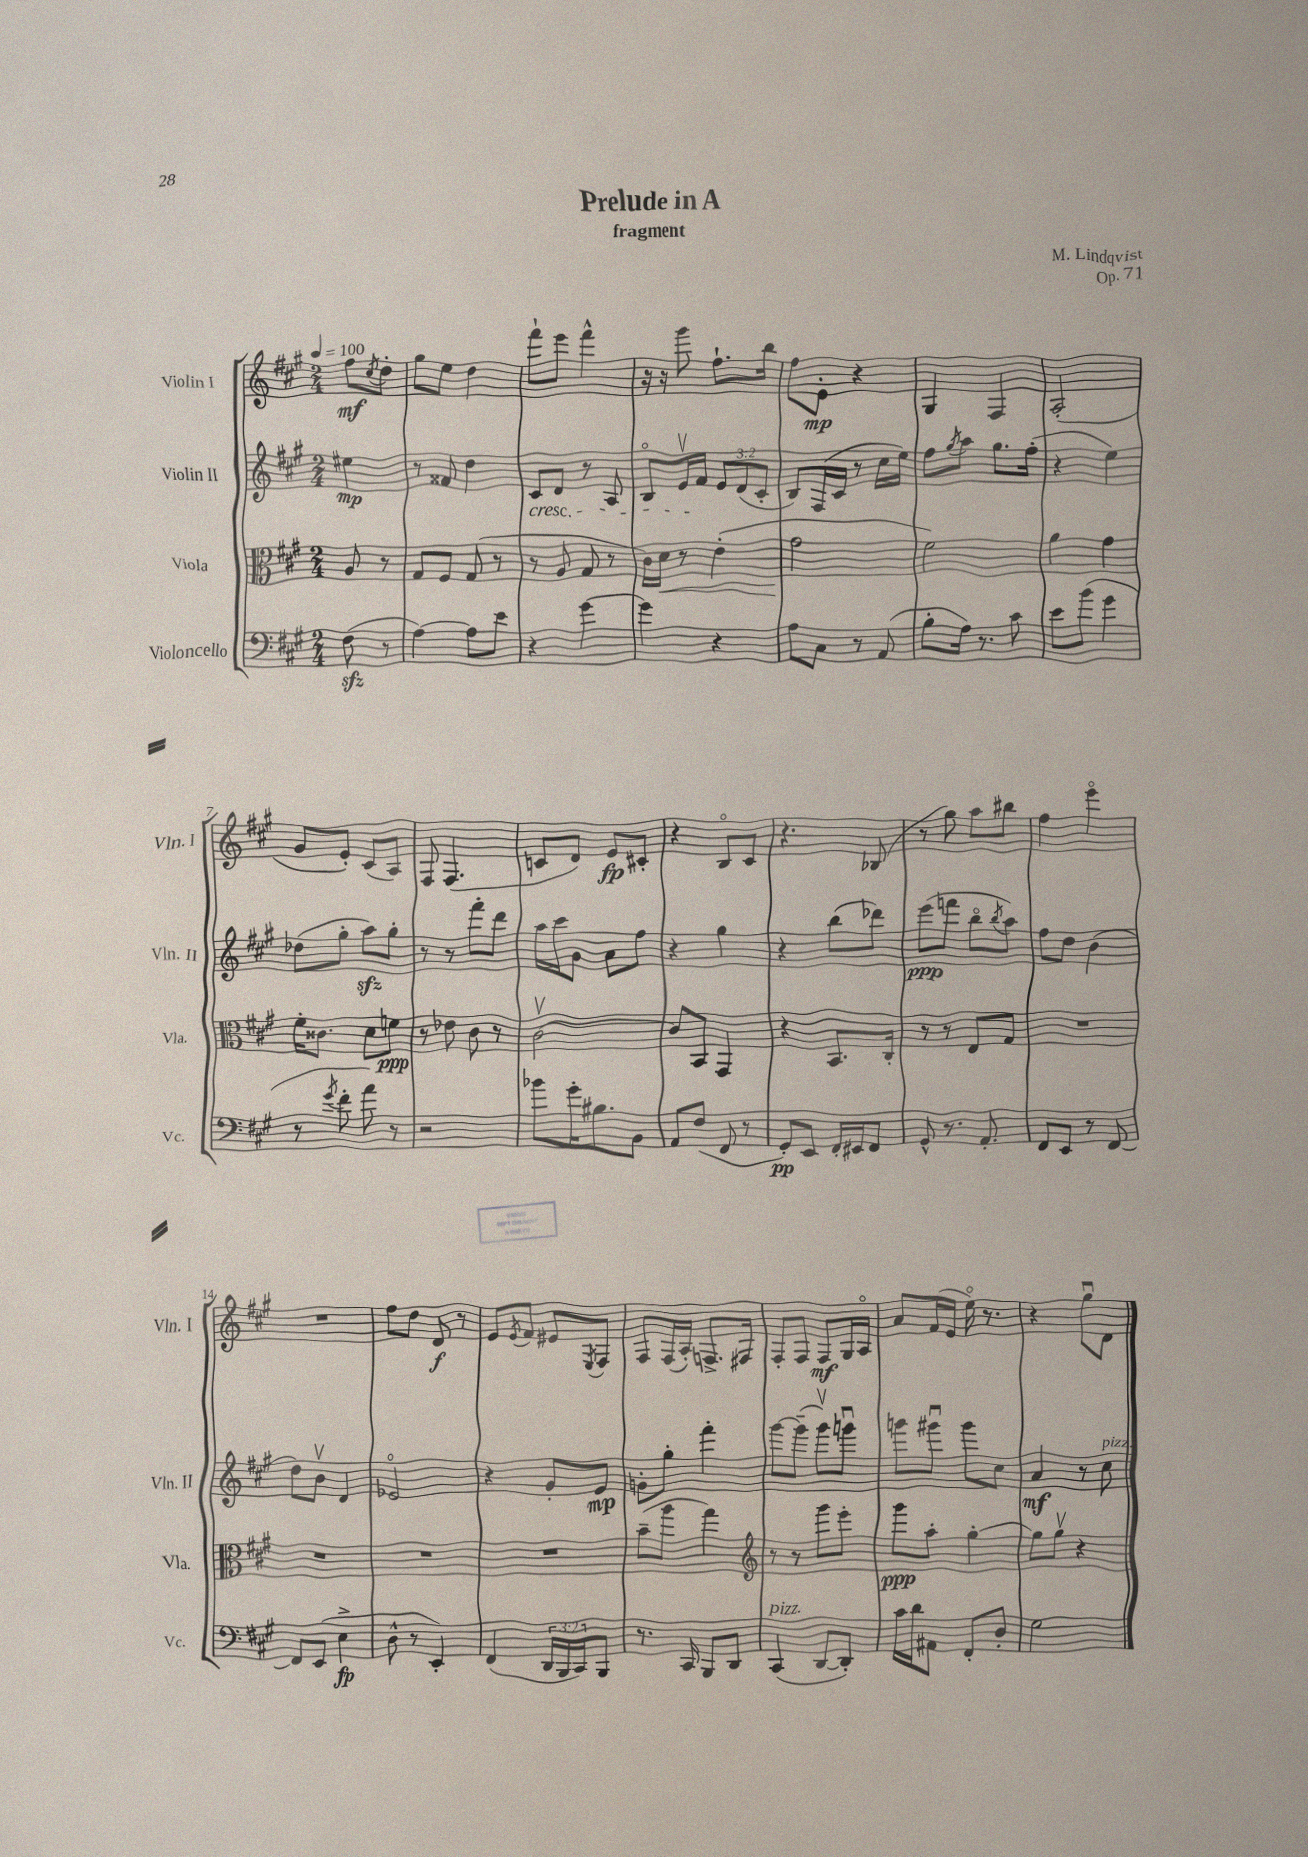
\header { title = "Prelude in A" composer = "M. Lindqvist" subtitle = "fragment" opus = "Op. 71" }
<<
\new StaffGroup <<
\new Staff = "s0" \with { instrumentName = "Violin I" shortInstrumentName = "Vln. I" } {
    \clef treble \key a \major \numericTimeSignature \time 2/4 \partial 4 \tempo 4 = 100
    fis''8\mf \acciaccatura { cis''8 } d''8-. |
    gis''8 e''8 d''4 |
    fis'''8-! e'''8 fis'''4-^ |
    r16 r16 gis'''8 fis''8.-! b''16 |
    fis''8 e'8-.\mp r4 |
    gis4 fis4 |
    a2-.( |
    gis'8 e'8-.) cis'8( a8) |
    fis8 fis4.( |
    c'8 d'8) e'8\fp cis'8-. |
    r4 b8\flageolet cis'8 |
    r4. bes8( |
    r8 gis''8) a''8 bis''8 |
    fis''4 e'''4\flageolet |
    R2 |
    fis''8 d''8 d'8\f r8 |
    e'8 \acciaccatura { e'8 } fis'8 eis'8 \acciaccatura { e8 } fis8 |
    fis8 fis16( a16-.) f8.-> fis16 |
    fis8-. fis8 fis8\mf gis16 a16\flageolet |
    a'8 fis'16( e'16 e''16\flageolet) r8. |
    r4 gis''8\downbow d'8 \bar "|." |
}
\new Staff = "s1" \with { instrumentName = "Violin II" shortInstrumentName = "Vln. II" } {
    \clef treble \key a \major \numericTimeSignature \time 2/4 \override Staff.TupletNumber.text = #tuplet-number::calc-fraction-text \partial 4
    eis''4\mp |
    r8 fisis'8 d''4 |
    cis'8\cresc d'8 r8 a8 |
    b8\flageolet e'16\upbow fis'16\! \tuplet 3/2 { e'8 d'8( cis'8-. } |
    b8) fis16( cis'16 r8 cis''16 e''16) |
    fis''8 \acciaccatura { gis''8 } a''8 gis''8. fis''16-.( |
    r4 e''4) |
    des''8( gis''8-. a''8\sfz) gis''8-. |
    r8 r8 fis'''8-. d'''8 |
    a''16 cis'''16 gis'8 a'8 fis''8 |
    r4 gis''4 |
    r4 b''8( des'''8) |
    e'''8\ppp( f'''8 b''8\flageolet \acciaccatura { b''8 } a''8) |
    fis''8 d''8 b'4( |
    d''8) b'8\upbow d'4 |
    ees'2\flageolet |
    r4 gis'8-. e'8\mp |
    g'8-. gis''8-. fis'''4-. |
    gis'''8~ gis'''8--( gis'''8\upbow) g'''8\downbow |
    g'''8 gis'''8\downbow gis'''8 cis''8 |
    a'4\mf r8 cis''8^\markup { \italic "pizz." } \bar "|." |
}
\new Staff = "s2" \with { instrumentName = "Viola" shortInstrumentName = "Vla." } {
    \clef alto \key a \major \numericTimeSignature \time 2/4 \partial 4
    a8 r8 |
    gis8 fis8 gis8( r8 |
    r8 a8 gis8 r8 |
    cis'16) d'16\< r8 e'4-.( |
    gis'2\! |
    fis'2) |
    a'4 gis'4 |
    fis'16-. cisis'8. d'8 f'8\ppp |
    r8 ees'8 cis'8 r8 |
    cis'2~\upbow |
    cis'8 b,8 gis,4 |
    r4 b,8. cis16-. |
    r8 r8 e8 gis8 |
    R2 |
    R2 |
    R2 |
    R2 |
    b'8--( a''8 gis''4) |
    \clef treble r8 r8 gis'''8 e'''8-. |
    gis'''8\ppp a''8-. gis''4~-. |
    gis''8 gis''8\upbow r4 \bar "|." |
}
\new Staff = "s3" \with { instrumentName = "Violoncello" shortInstrumentName = "Vc." } {
    \clef bass \key a \major \numericTimeSignature \time 2/4 \override Staff.TupletNumber.text = #tuplet-number::calc-fraction-text \partial 4
    fis8\sfz( r8 |
    a4~) a8 e'8 |
    r4 gis'4~ |
    gis'4 r4 |
    a8 cis8 r8 a,8( |
    b8-. a16) r8. cis'8 |
    e'8 b'8( gis'4 |
    r8 \acciaccatura { gis'8 } fis'8-. a'8) r8 |
    r2 |
    bes'8 gis'16-. bis8. b,8 |
    a,8 fis8( fis,8 r8 |
    gis,8-.\pp) e,8 fis,16-. eis,16 fis,8 |
    gis,8-^ r8. a,8.-. |
    fis,8 e,8 r8 fis,8~ |
    fis,8 e,8( e4->\fp |
    d8-^ r8 e,4-.) |
    fis,4( \tuplet 3/2 { d,16 b,,16 cis,16) } b,,8 |
    r8. cis,16 b,,8 d,8 |
    cis,4^\markup { \italic "pizz." }( d,8~ d,8-.) |
    cis'16 d'16 ais,8 fis,8-. d8-. |
    gis2 \bar "|." |
}
>>
>>
